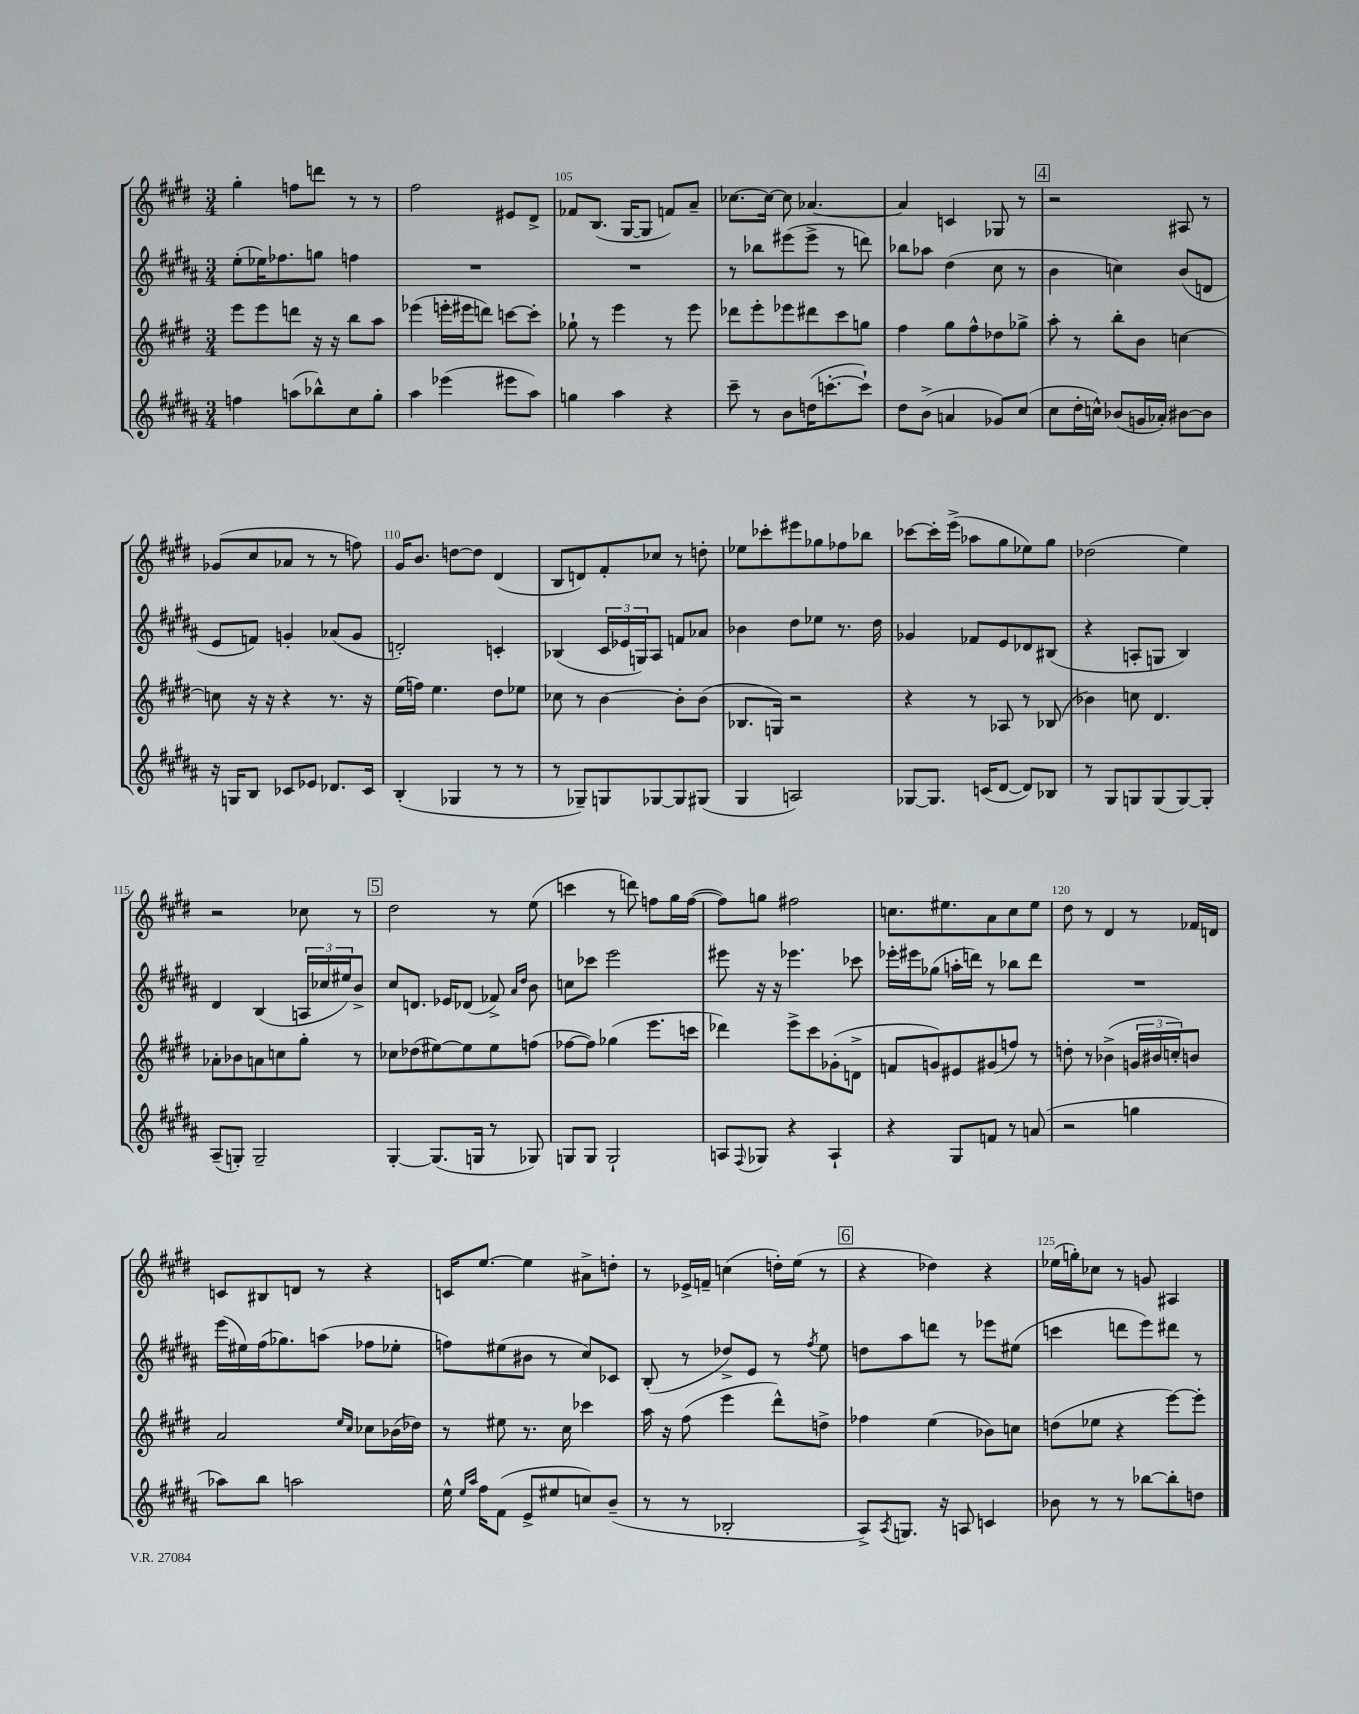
<<
\new StaffGroup <<
\new Staff = "s0" {
    \clef treble \key e \major \numericTimeSignature \time 3/4
    gis''4-. f''8 d'''8 r8 r8 |
    fis''2 eis'8 dis'8-> |
    fes'8 b8.( gis16~ gis8 f'8) a'8-- |
    ces''8.~ ces''16~ ces''8 aes'4.~ |
    aes'4 c'4 ges8 r8 |
    \mark \markup { \box "4" } r2 ais8 r8 |
    ges'8( cis''8 aes'8 r8 r8 f''8) |
    gis'16 b'8. d''8~ d''8 dis'4( |
    b8 d'8) fis'8-. ces''8 r8 d''8-. |
    ees''8 ces'''8-. eis'''8 ges''8 fes''8 bes''8 |
    ces'''8~ ces'''16-. e'''16->( aes''8 gis''8 ees''8) gis''8 |
    des''2( e''4) |
    r2 ces''8 r8 |
    \mark \markup { \box "5" } dis''2 r8 e''8( |
    c'''4 r8 d'''8) f''8 gis''16 f''16~( |
    f''8) g''8 fis''2 |
    c''8. eis''8. a'8 c''8 eis''8 |
    dis''8 r8 dis'4 r8 fes'16 d'16 |
    c'8 bis8 d'8 r8 r4 |
    c'16 e''8.~ e''4 ais'8-> d''8-. |
    r8 ees'16-> f'16-- c''4( d''16-.) e''16( r8 |
    \mark \markup { \box "6" } r4 des''4) r4 |
    ees''16( g''16-.) ces''8 r8 g'8 ais4 \bar "|." |
}
\new Staff = "s1" {
    \clef treble \key b \major \numericTimeSignature \time 3/4
    e''8-.( ees''16) fes''8. g''8 f''4 |
    R2. |
    R2. |
    r8 bes''8 eis'''8( eis'''8-> r8 d'''8) |
    bes''8 aes''8 dis''4( cis''8 r8 |
    \mark \markup { \box "4" } b'4 c''4) b'8( d'8 |
    e'8 f'8) g'4-. aes'8( g'8 |
    d'2-.) c'4-. |
    bes4( \tuplet 3/2 { cis'16 ees'16 g16) } ais8 f'8 aes'8 |
    bes'4 dis''8 ees''8 r8. dis''16 |
    ges'4 fes'8 e'8 des'8 bis8( |
    r4 a8-. g8 b4) |
    dis'4 b4( \tuplet 3/2 { a16 ces''16 eis''16) } b'8-> |
    \mark \markup { \box "5" } cis''8 d'8. ees'16 des'8( fes'8->) \grace { ais'16 dis''16 } b'8 |
    c''8 ces'''8 e'''2 |
    eis'''8 r16 r16 ees'''4. ces'''8 |
    ees'''16-. eis'''16 ges''8( a''16-. d'''16) r8 bes''8 d'''8 |
    R2. |
    e'''16( eis''16) fis''16( ges''8.) a''8( fes''8 ees''8-. |
    f''8) eis''8( bis'8 r8 cis''8) ces'8 |
    b8-.( r8 des''8->) e'8 r8 \acciaccatura { fis''8 } e''8 |
    \mark \markup { \box "6" } d''8 ais''8 d'''8 r8 ees'''8 eis''8( |
    c'''4 d'''8 e'''8) dis'''8 r8 \bar "|." |
}
\new Staff = "s2" {
    \clef treble \key e \major \numericTimeSignature \time 3/4
    e'''8 e'''8 d'''8 r16 r16 b''8 a''8 |
    ees'''4( e'''16-. eis'''16 d'''8) c'''8~ c'''8-. |
    ges''8-! r8 e'''4 r8 e'''8 |
    des'''8 e'''8-. ees'''8 dis'''8 cis'''8 g''8 |
    fis''4 gis''8 fis''8-^ des''8 ges''8-> |
    \mark \markup { \box "4" } a''8-. r8 b''8-. b'8 c''4~ |
    c''8 r16 r16 r4 r8. r16 |
    e''16( f''16) e''4. dis''8 ees''8 |
    ces''8 r8 b'4~ b'8-. b'8( |
    bes8. g16) r2 |
    r4 r8 aes8 r8 bes8( |
    bes'4) c''8 dis'4. |
    aes'8-. bes'8 a'8 c''8 gis''8-. r8 |
    \mark \markup { \box "5" } ces''8 des''8( eis''8~) eis''8 eis''8 f''8( |
    fes''8~ fes''8) ges''4( e'''8. c'''16 |
    des'''4) e'''8-> cis'''8 ges'8-.( d'8-> |
    f'8 g'8) eis'8 gis'8( f''8) r8 |
    d''8-. r8 bes'4->( \tuplet 3/2 { g'16 bis'16 c''16-.) } b'8 |
    a'2 \grace { e''16 cis''16 } ces''8 bes'16( des''16) |
    r8 eis''8 r8. cis''16 ces'''4 |
    a''16 r16 fis''8( e'''4 dis'''8-^) d''8-> |
    \mark \markup { \box "6" } fes''4 e''4( bes'8) c''8 |
    d''8( ees''8 r4 e'''8~) e'''8-. \bar "|." |
}
\new Staff = "s3" {
    \clef treble \key b \major \numericTimeSignature \time 3/4
    f''4 a''8( bes''8-^) cis''8 gis''8-. |
    ais''4 ees'''4( eis'''8 ais''8) |
    g''4 ais''4 r4 |
    cis'''8-- r8 b'8 d''16( c'''8.~-. c'''8-!) |
    dis''8 b'8->( a'4 ges'8) cis''8( |
    \mark \markup { \box "4" } cis''8 dis''16-. c''16-^) bes'8( g'16 aes'16-.) bis'8~ bis'8 |
    r16 g16 b8 ces'8 ees'8 des'8. ces'16 |
    b4-.( ges4 r8 r8 |
    r8 ges8--) g8 ges8~ ges8 gis8( |
    gis4 a2) |
    ges8~ ges8. c'16( dis'8~ dis'8) bes8 |
    r8 gis8 g8 g8( g8~) g8-. |
    ais8--( g8-.) g2-- |
    \mark \markup { \box "5" } gis4~-. gis8.( g16 r8 ges8) |
    g8 g8 g2-! |
    a8 \appoggiatura { fis8 } ges8 r4 a4-! |
    r4 gis8 f'8 r8 a'8( |
    r2 g''4 |
    aes''8) b''8 a''2 |
    e''16-^ \grace { e''16 ais''16 } fis''16 fis'8( e'8-> eis''8 c''8) b'8--( |
    r8 r8 bes2-. |
    \mark \markup { \box "6" } ais8->) \acciaccatura { ais8 } g8. r16 a8 c'4 |
    bes'8 r8 r8 bes''8~ bes''8-. d''8 \bar "|." |
}
>>
>>
\layout { \context { \Score currentBarNumber = #103 \override BarNumber.break-visibility = ##(#f #t #t) barNumberVisibility = #(every-nth-bar-number-visible 5) } }
